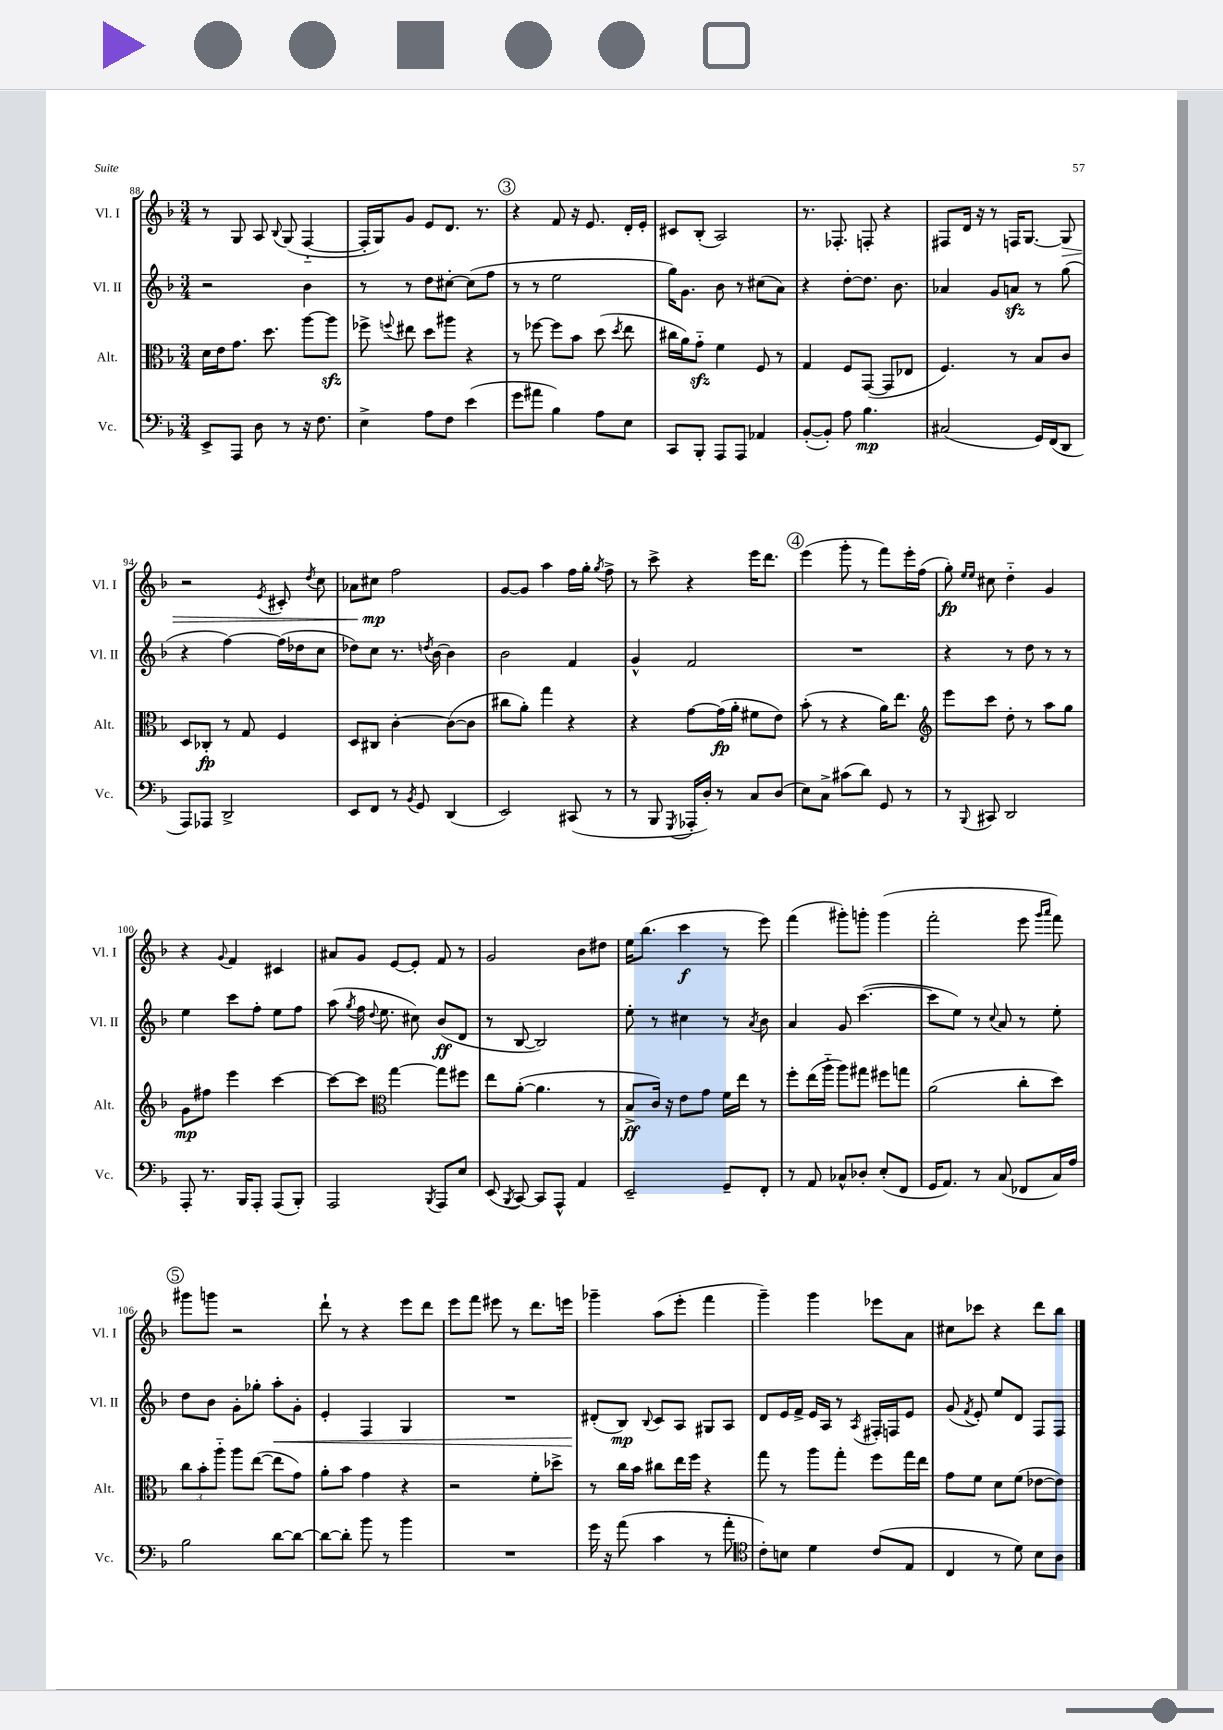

**kern	**kern	**kern	**kern
*staff4	*staff3	*staff2	*staff1
*clefF4	*clefC3	*clefG2	*clefG2
*k[b-]	*k[b-]	*k[b-]	*k[b-]
*M3/4	*M3/4	*M3/4	*M3/4
8EE^	16d	2r	8r
.	16e	.	.
8AAA	8.g	.	8G
8D	.	.	8A
.	8.dd	.	.
.	.	.	8qqB-
8r	.	.	(8G
16r	[8aa	4b-	[4F'~
8.F	.	.	.
.	8aa]	.	.
=	=	=	=
4E^	8ff-^	8r	16F']
.	.	.	16G)
.	8qqff	.	.
.	8ee#	8r	8g
8A	8dd	8dd	8e
8F	8aa#	[8cc#'	8.d
(4e	4r	(8cc#]	.
.	.	.	8.r
.	.	8ff	.
=	=	=	=
8g	8r	8r	4r
8a#	[8ff-	8r	.
4B-)	8ff-]	2ee	8f
.	8b-	.	16r
.	.	.	8.e
8A	(8dd	.	.
.	8qdd	.	.
8E	8ee	.	16d'
.	.	.	16e'
=	=	=	=
8CC	16cc#	16gg)	8c#
.	16a)	8.g	.
8BBB-'	8g'~	.	(8B-'
8AAA	4f	8b-	2A)
8AAA	.	8r	.
4AA-	8F	(8cc#	.
.	8r	8a)	.
=	=	=	=
([8BB-'	4G	4r	8.r
8BB-'])	.	.	.
.	.	.	8.F-'
8A	8F	[8dd'	.
4.B-	([8GG	8.dd]	8F'
.	8GG]	.	4r
.	.	8.b-	.
.	8E-	.	.
=	=	=	=
(2C#	4.F)	4a-	8F#
.	.	.	16d
.	.	.	16r
.	.	8g	8r
.	8r	8a	16F
.	.	.	[8.G
16GG)	8B-	8r	.
(16FF	.	.	.
8DD	8c	(8gg	8G]
=	=	=	=
8AAA)	8D	4r	2r
8AAA-	8C-'	.	.
2DD^	8r	[4ff)	.
.	8G	.	.
.	.	.	8qe
.	4F	(16ff]	8c#'
.	.	16dd-	.
.	.	.	8qdd
.	.	8cc	8cc
=	=	=	=
8EE	8D	8dd-)	8a-
8FF	8C#	8cc	8cc#
8r	[4c'	8.r	2ff
8qBB-	.	.	.
8GG	.	.	.
.	.	8qdd	.
.	.	[16b-	.
(4DD	(8c_	4b-]	.
.	8c]	.	.
=	=	=	=
2EE)	8cc#	2b-	[8g
.	8a')	.	8g]
.	4gg	.	4aa
(8CC#	4r	4f	16ff
.	.	.	16gg'
.	.	.	8qgg
8r	.	.	8ff^
=	=	=	=
8r	4r	4g^^	8r
8BBB-	.	.	8ccc^
8qGGG	.	.	.
16AAA-'	[8g	2f	4r
16D')	.	.	.
8r	(16g]	.	.
.	16a'	.	.
8C	8f#	.	16eee
.	.	.	8.ddd
(8D	8e)	.	.
=	=	=	=
8E)	(8b-'	2.r	(4eee
8C^	8r	.	.
(8c#	4r	.	8ggg'
8d)	.	.	8r
8GG	16a)	.	8fff)
.	8.ee	.	.
8r	.	.	16eee'
.	.	.	(16ff
=	=	=	=
*	*clefG2	*	*
8r	8eee	4r	8gg')
.	.	.	16qqee
8qqBBB-	.	.	16qqee
8CC#	8ccc	.	8cc#
2DD	8dd'	8r	4dd'~
.	8r	8dd	.
.	8aa	8r	4g
.	8gg	8r	.
=	=	=	=
8AAA'	8g	4ee	4r
8.r	8ff#	.	.
.	.	.	8qqg
.	4eee	8ccc	4f
16BBB-	.	.	.
8AAA'	.	8ff'	.
(8AAA	[4ccc	8ee	4c#
8BBB-')	.	8ff	.
=	=	=	=
2AAA	8ccc_	(8aa	8a#
.	.	8qgg	.
.	8ccc]	16ff	8g
.	.	8qqdd	.
.	.	8.ee	.
*	*clefC3	*	*
.	[4gg	.	[8e
.	.	8cc#)	8e']
8qBBB-	.	.	.
8AAA	8gg]	(8b-	8f
8E	8ff#	8d	8r
=	=	=	=
(8EE	8ee	8r	2g
8qBBB-	.	.	.
[8CC)	([8a'	[8B-	.
8CC]	4.a]	2B-])	.
8AAA^^	.	.	.
4AA	.	.	8b-
.	8r	.	8dd#
=	=	=	=
2EE~	8B-^	8ee'	16ee
.	.	.	(8.bb-
.	16c)	8r	.
.	16r	.	.
.	8e	4cc#	4ccc
.	8g	.	.
8GG~	16f	8r	8r
.	16ee	.	.
.	.	8qa	.
8FF'	8r	8b-	8eee)
=	=	=	=
8r	8ff'	4a	(4fff
8AA	(16ee	.	.
.	16aa'~	.	.
8C-^^	8aa)	8g	8ggg#')
8D-'	8gg#	([4.ccc	8ggg'
(8E'	8ff#	.	(4ggg
8FF	8gg	.	.
=	=	=	=
16GG	(2a	8ccc]	2fff'
8.AA)	.	.	.
.	.	8ee)	.
8r	.	8r	.
.	.	8qqcc	.
(8C	.	8a	.
8FF-	8cc'	8r	8eee
.	.	.	16qqggg
.	.	.	16qqaaa
16C)	8dd)	8ee'	8fff)
16A	.	.	.
=	=	=	=
2B-	12cc	8dd	8ggg#
.	12b-'	.	.
.	.	8b-	8ggg
.	12aa'~	.	.
.	8aa	8g'	2r
.	([8ee	8gg-'	.
[8d	8ee]	8aa'	.
8d_	8g)	8g'	.
=	=	=	=
8d_	8a'	4e'	8ddd`
8d']	8b-	.	8r
8b-	4g	4F	4r
8r	.	.	.
4b-	4r	4G	8eee
.	.	.	8ddd
=	=	=	=
2.r	2r	2.r	8eee
.	.	.	8fff
.	.	.	8eee#
.	.	.	8r
.	8f'	.	8.ddd
.	8dd-^	.	.
.	.	.	16eee
=	=	=	=
16g	8r	(8d#'	4ggg-~
16r	.	.	.
(8a	16cc	8B-)	.
.	16b-	.	.
.	.	8qqB-	.
4c	8cc#	8c	(8aa
.	16ee	8A	8eee'
.	16ff	.	.
8r	4r	8G#	4fff
8a'	.	8A	.
=	=	=	=
*clefC4	*	*	*
8c')	8gg	8d	4ggg~)
8B	8r	16e	.
.	.	16f^	.
4d	8aa	16e	4ggg
.	.	16A	.
.	8gg'	8r	.
.	.	8qA	.
(8c	8ff	16F#'	8eee-
.	.	16F	.
8E	16gg	8e	8a
.	16ee	.	.
=	=	=	=
4C	8g	(8g	8cc#
.	.	8qf	.
.	8f	8e')	8ccc-
8r	8d	8ee	4r
8d)	(8f	8d	.
8B-	[8e-	8F	8ddd
8A	8e-])	8F	8bb-
==	==	==	==
*-	*-	*-	*-
